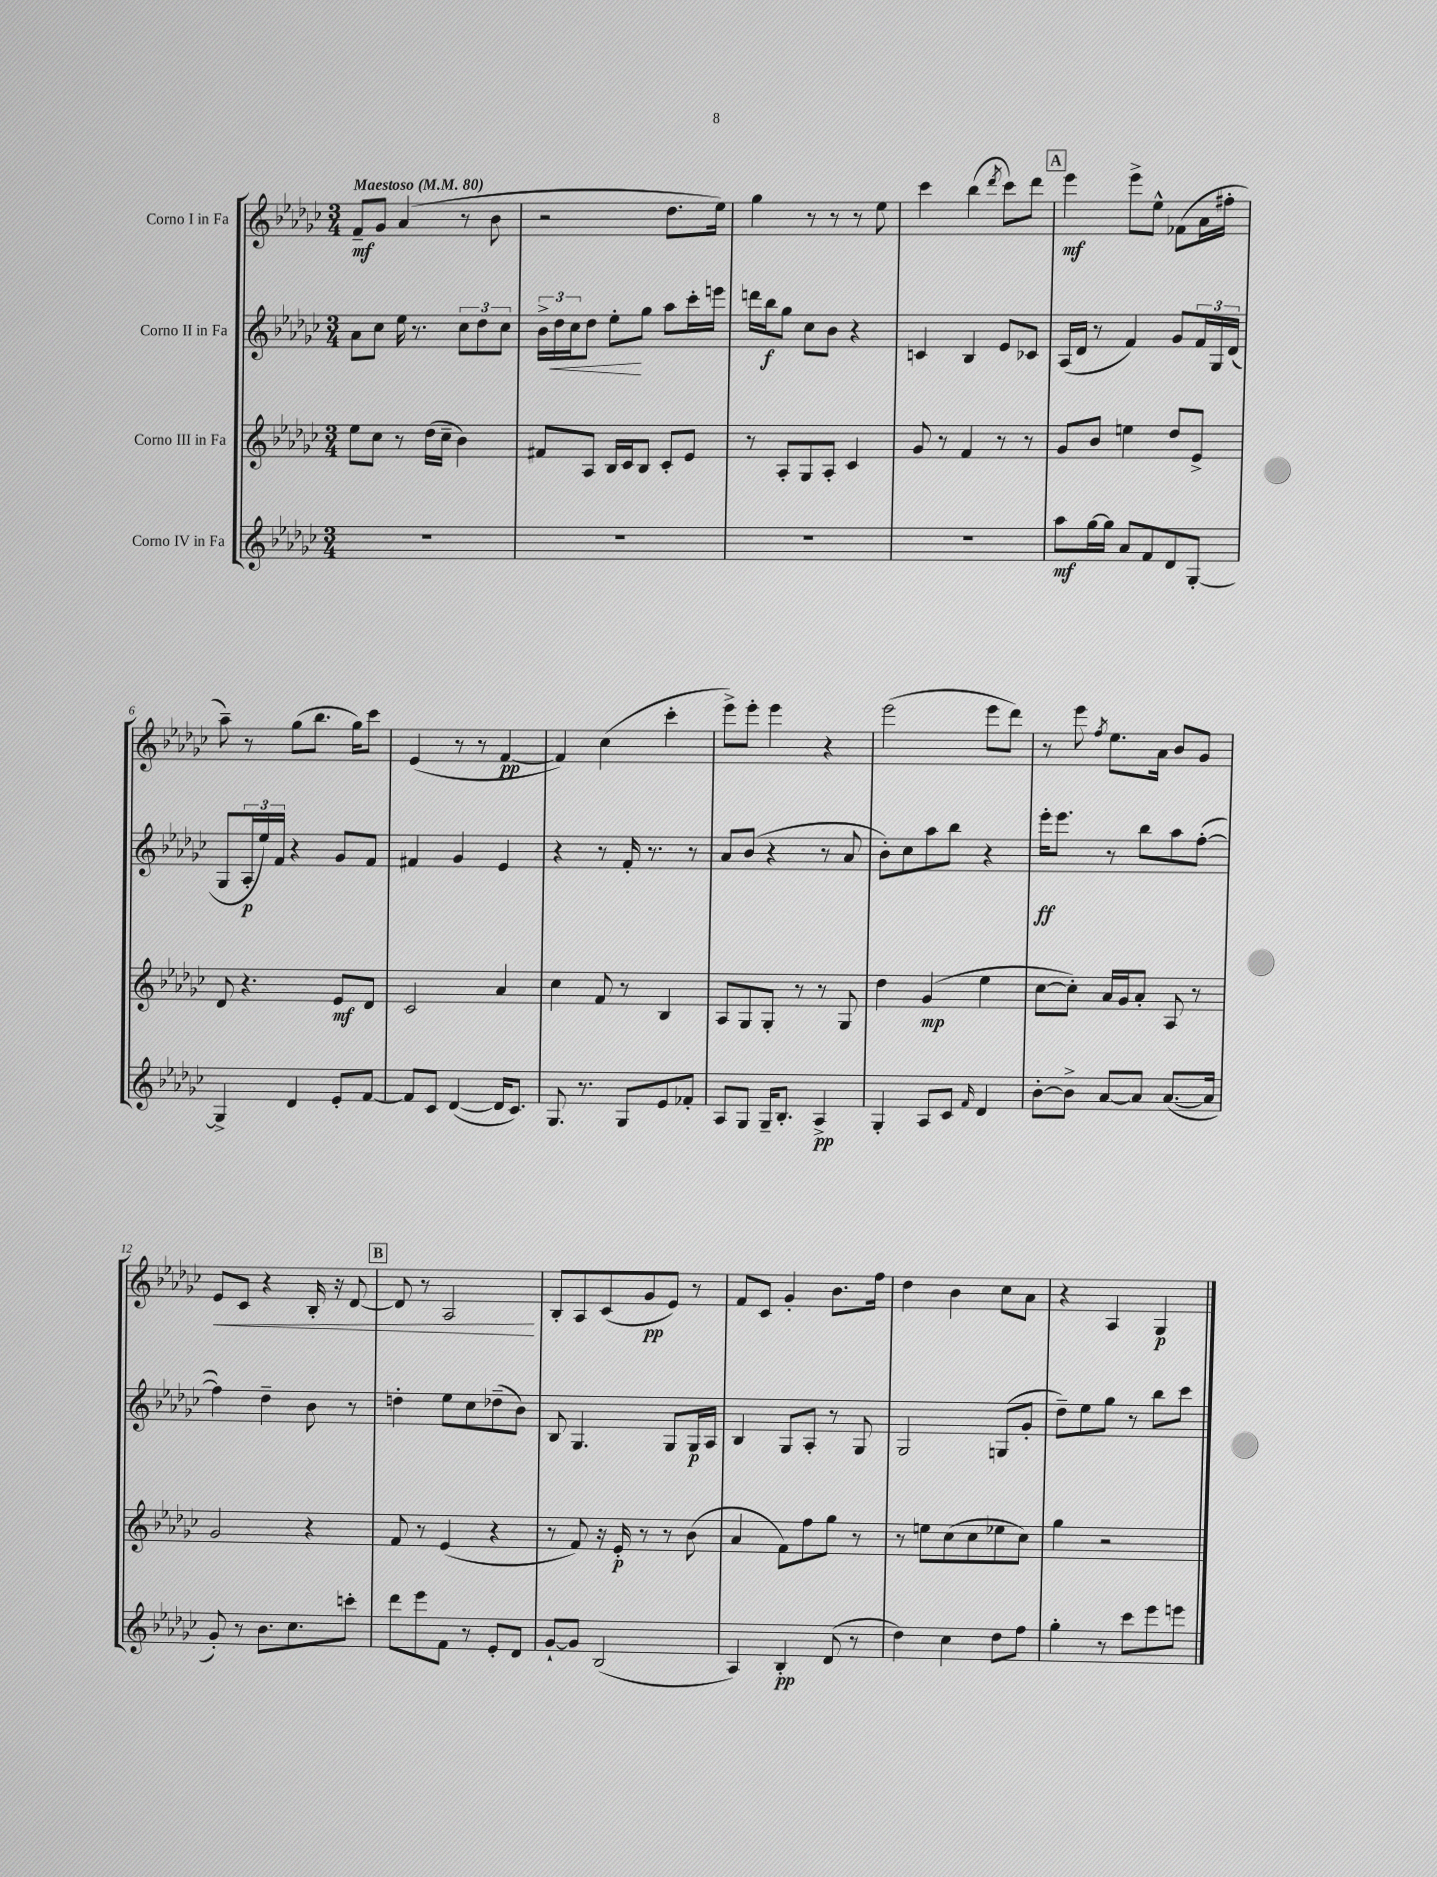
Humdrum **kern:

**kern	**dynam	**kern	**dynam	**kern	**dynam	**kern	**dynam
*part4	*part4	*part3	*part3	*part2	*part2	*part1	*part1
*staff4	*staff4	*staff3	*staff3	*staff2	*staff2	*staff1	*staff1
*I"Corno IV in Fa	*	*I"Corno III in Fa	*	*I"Corno II in Fa	*	*I"Corno I in Fa	*
*clefG2	*	*clefG2	*	*clefG2	*	*clefG2	*
*k[b-e-a-d-g-c-]	*	*k[b-e-a-d-g-c-]	*	*k[b-e-a-d-g-c-]	*	*k[b-e-a-d-g-c-]	*
*M3/4	*	*M3/4	*	*M3/4	*	*M3/4	*
*MM80	*	*MM80	*	*MM80	*	*MM80	*
=1	=1	=1	=1	=1	=1	=1	=1
!	!	!	!	!	!	!LO:TX:a:B:t=Maestoso	!
2.r	.	8ee-\L	.	8a-\L	.	8f~/L	mf
.	.	8cc-\J	.	8cc-\J	.	8g-/J	.
.	.	8r	.	16ee-\	.	(4a-/	.
.	.	.	.	8.r	.	.	.
.	.	(16dd-\LL	.	.	.	.	.
.	.	16cc-~\JJ	.	.	.	.	.
.	.	4b-\)	.	12cc-\L	.	8r	.
.	.	.	.	12dd-\	.	.	.
.	.	.	.	.	.	8b-\	.
.	.	.	.	12cc-\J	.	.	.
=2	=2	=2	=2	=2	=2	=2	=2
2.r	.	8f#X/L	.	24b-^\LL	.	2r	.
!	!	!	!	!	!LO:HP:b	!	!
.	.	.	.	24dd-\	<	.	.
.	.	.	.	24cc-\J	.	.	.
.	.	8A-/J	.	8dd-\J	.	.	.
.	.	16B-/LL	.	8ee-'\L	.	.	.
.	.	16c-/J	.	.	.	.	.
.	.	8B-/J	.	8gg-\J	[	.	.
.	.	8c-'/L	.	8aa-\L	.	8.dd-\L	.
.	.	8e-/J	.	16ccc-'\L	.	.	.
.	.	.	.	16eeen\JJ	.	16ee-\Jk)	.
=3	=3	=3	=3	=3	=3	=3	=3
2.r	.	8r	.	16dddn\LL	.	4gg-\	.
.	.	.	.	16bb-\J	f	.	.
.	.	8A-'/L	.	8gg-\J	.	.	.
.	.	8G-/	.	8cc-\L	.	8r	.
.	.	8A-'/J	.	8b-\J	.	8r	.
.	.	4c-/	.	4r	.	8r	.
.	.	.	.	.	.	8ee-\	.
=4	=4	=4	=4	=4	=4	=4	=4
2.r	.	8g-/	.	4cn/	.	4ccc-\	.
.	.	8r	.	.	.	.	.
.	.	4f/	.	4B-/	.	(4bb-\	.
.	.	.	.	.	.	8qddd-/	.
.	.	8r	.	8e-/L	.	8ccc-\L)	.
.	.	8r	.	8c-X/J	.	8ddd-\J	.
!!LO:REH:place=s1:t=A
=5	=5	=5	=5	=5	=5	=5	=5
8aa-\L	mf	8g-/L	.	(16A-/LL	.	4eee-\	mf
.	.	.	.	16d-/JJ	.	.	.
[16gg-\L	.	8b-/J	.	8r	.	.	.
16gg-\JJ]	.	.	.	.	.	.	.
8a-/L	.	4een\	.	4f/)	.	8eee-^\L	.
8f/	.	.	.	.	.	8ee-^^\J	.
8d-/	.	8dd-/L	.	8g-/L	.	(8f-X\L	.
[8G-'/J	.	8e-^/J	.	24f/L	.	16a-\L	.
.	.	.	.	24G-/	.	.	.
.	.	.	.	.	.	16ff#X'\JJ	.
.	.	.	.	(24d-/JJ	.	.	.
!!LO:LB:g=z
=6	=6	=6	=6	=6	=6	=6	=6
4G-^/]	.	8d-/	.	8G-/L	.	8aa-~\)	.
.	.	4.r	.	24A-'/L	p	8r	.
.	.	.	.	24ee-/)	.	.	.
.	.	.	.	24f/JJ	.	.	.
4d-/	.	.	.	4r	.	(8gg-\L	.
.	.	.	.	.	.	8.bb-\J	.
8e-'/L	.	8e-/L	mf	8g-/L	.	.	.
.	.	.	.	.	.	16gg-\KL)	.
[8f/J	.	8d-/J	.	8f/J	.	8ccc-\J	.
=7	=7	=7	=7	=7	=7	=7	=7
8f/L]	.	2c-/	.	4f#X/	.	(4e-/	.
8c-/J	.	.	.	.	.	.	.
([4d-/	.	.	.	4g-/	.	8r	.
.	.	.	.	.	.	8r	.
16d-/KL]	.	4a-/	.	4e-/	.	[4f/	pp
8.c-/J)	.	.	.	.	.	.	.
=8	=8	=8	=8	=8	=8	=8	=8
8.G-/	.	4cc-\	.	4r	.	4f/])	.
8.r	.	.	.	.	.	.	.
.	.	8f/	.	8r	.	(4cc-\	.
8G-/L	.	8r	.	16f'/	.	.	.
.	.	.	.	8.r	.	.	.
8e-/	.	4B-/	.	.	.	4ccc-'\	.
8f-X'/J	.	.	.	8r	.	.	.
=9	=9	=9	=9	=9	=9	=9	=9
8A-/L	.	8A-/L	.	8a-/L	.	8eee-^\L)	.
8G-/J	.	8G-/	.	(8b-/J	.	8eee-'\J	.
16G-~/KL	.	8G-'/J	.	4r	.	4eee-\	.
8.B-'/J	.	.	.	.	.	.	.
.	.	8r	.	.	.	.	.
4A-^/	pp	8r	.	8r	.	4r	.
.	.	8G-/	.	8a-/	.	.	.
=10	=10	=10	=10	=10	=10	=10	=10
4G-'/	.	4dd-\	.	8b-'\L)	.	(2eee-\	.
.	.	.	.	8cc-\	.	.	.
8A-/L	.	(4g-/	mp	8aa-\	.	.	.
8c-/J	.	.	.	8bb-\J	.	.	.
16qqf/	.	.	.	.	.	.	.
4d-/	.	4ee-\	.	4r	.	8eee-\L	.
.	.	.	.	.	.	8ddd-\J)	.
=11	=11	=11	=11	=11	=11	=11	=11
[8b-'\L	.	[8cc-\L	.	16eee-'\KL	ff	8r	.
.	.	.	.	8.eee-\J	.	.	.
8b-^\J]	.	8cc-'\J])	.	.	.	8eee-\	.
.	.	.	.	.	.	8qff/	.
[8a-/L	.	16a-/LL	.	8r	.	8.ee-\L	.
.	.	16g-/J	.	.	.	.	.
8a-/J]	.	8a-'/J	.	8bb-\L	.	.	.
.	.	.	.	.	.	16a-\Jk	.
([8.a-/L	.	8A-/	.	8aa-\	.	8b-/L	.
.	.	8r	.	([8ff'\J	.	8g-/J	.
16a-/Jk]	.	.	.	.	.	.	.
!!LO:LB:g=z
=12	=12	=12	=12	=12	=12	=12	=12
!	!	!	!	!	!	!	!LO:HP:b
8g-'/)	.	2g-/	.	4ff\])	.	8e-/L	<
8r	.	.	.	.	.	8c-/J	.
8.b-\L	.	.	.	4dd-~\	.	4r	.
8.cc-\	.	.	.	.	.	.	.
.	.	4r	.	8b-\	.	16B-'/	.
.	.	.	.	.	.	16r	.
8cccn'\J	.	.	.	8r	.	[8d-/	.
!!LO:REH:place=s1:t=B
=13	=13	=13	=13	=13	=13	=13	=13
8ddd-\L	.	8f/	.	4ddn'\	.	8d-/]	.
8eee-\	.	8r	.	.	.	8r	.
8f\J	.	(4e-/	.	8ee-\L	.	2A-/	.
8r	.	.	.	8cc-\	.	.	.
8e-'/L	.	4r	.	(8dd-X~\	.	.	.
8d-/J	.	.	.	8b-\J)	.	.	.
.	.	.	.	.	.	.	[
=14	=14	=14	=14	=14	=14	=14	=14
[8g-`/L	.	8r	.	8B-/	.	8B-'/L	.
8g-/J]	.	8f/)	.	4.G-/	.	8A-/	.
(2B-/	.	16r	.	.	.	(8c-/	.
.	.	16e-'/	p	.	.	.	.
.	.	8r	.	.	.	8g-/	pp
.	.	8r	.	8G-/L	.	8e-/J)	.
.	.	(8b-\	.	16G-/L	p	8r	.
.	.	.	.	16A-/JJ	.	.	.
=15	=15	=15	=15	=15	=15	=15	=15
4A-/)	.	4a-/	.	4B-/	.	8f/L	.
.	.	.	.	.	.	8c-/J	.
4B-'/	pp	8f\L)	.	8G-/L	.	4g-'/	.
.	.	8ff\	.	8A-'/J	.	.	.
(8d-/	.	8gg-\J	.	8r	.	8.b-\L	.
8r	.	8r	.	8G-/	.	.	.
.	.	.	.	.	.	16ff\Jk	.
=16	=16	=16	=16	=16	=16	=16	=16
4dd-\)	.	8r	.	2G-/	.	4dd-\	.
.	.	8een\L	.	.	.	.	.
4cc-\	.	(8cc-\	.	.	.	4b-\	.
.	.	8cc-\	.	.	.	.	.
8dd-\L	.	8ee-X\	.	(8Gn/L	.	8cc-\L	.
8ff\J	.	8cc-\J)	.	8g-'/J	.	8a-\J	.
=17	=17	=17	=17	=17	=17	=17	=17
4gg-'\	.	4gg-\	.	8dd-~\L)	.	4r	.
.	.	.	.	8ee-\	.	.	.
8r	.	2r	.	8gg-\J	.	4A-/	.
8ccc-\L	.	.	.	8r	.	.	.
8eee-\	.	.	.	8bb-\L	.	4G-/	p
8eeen\J	.	.	.	8ccc-\J	.	.	.
==	==	==	==	==	==	==	==
*-	*-	*-	*-	*-	*-	*-	*-
